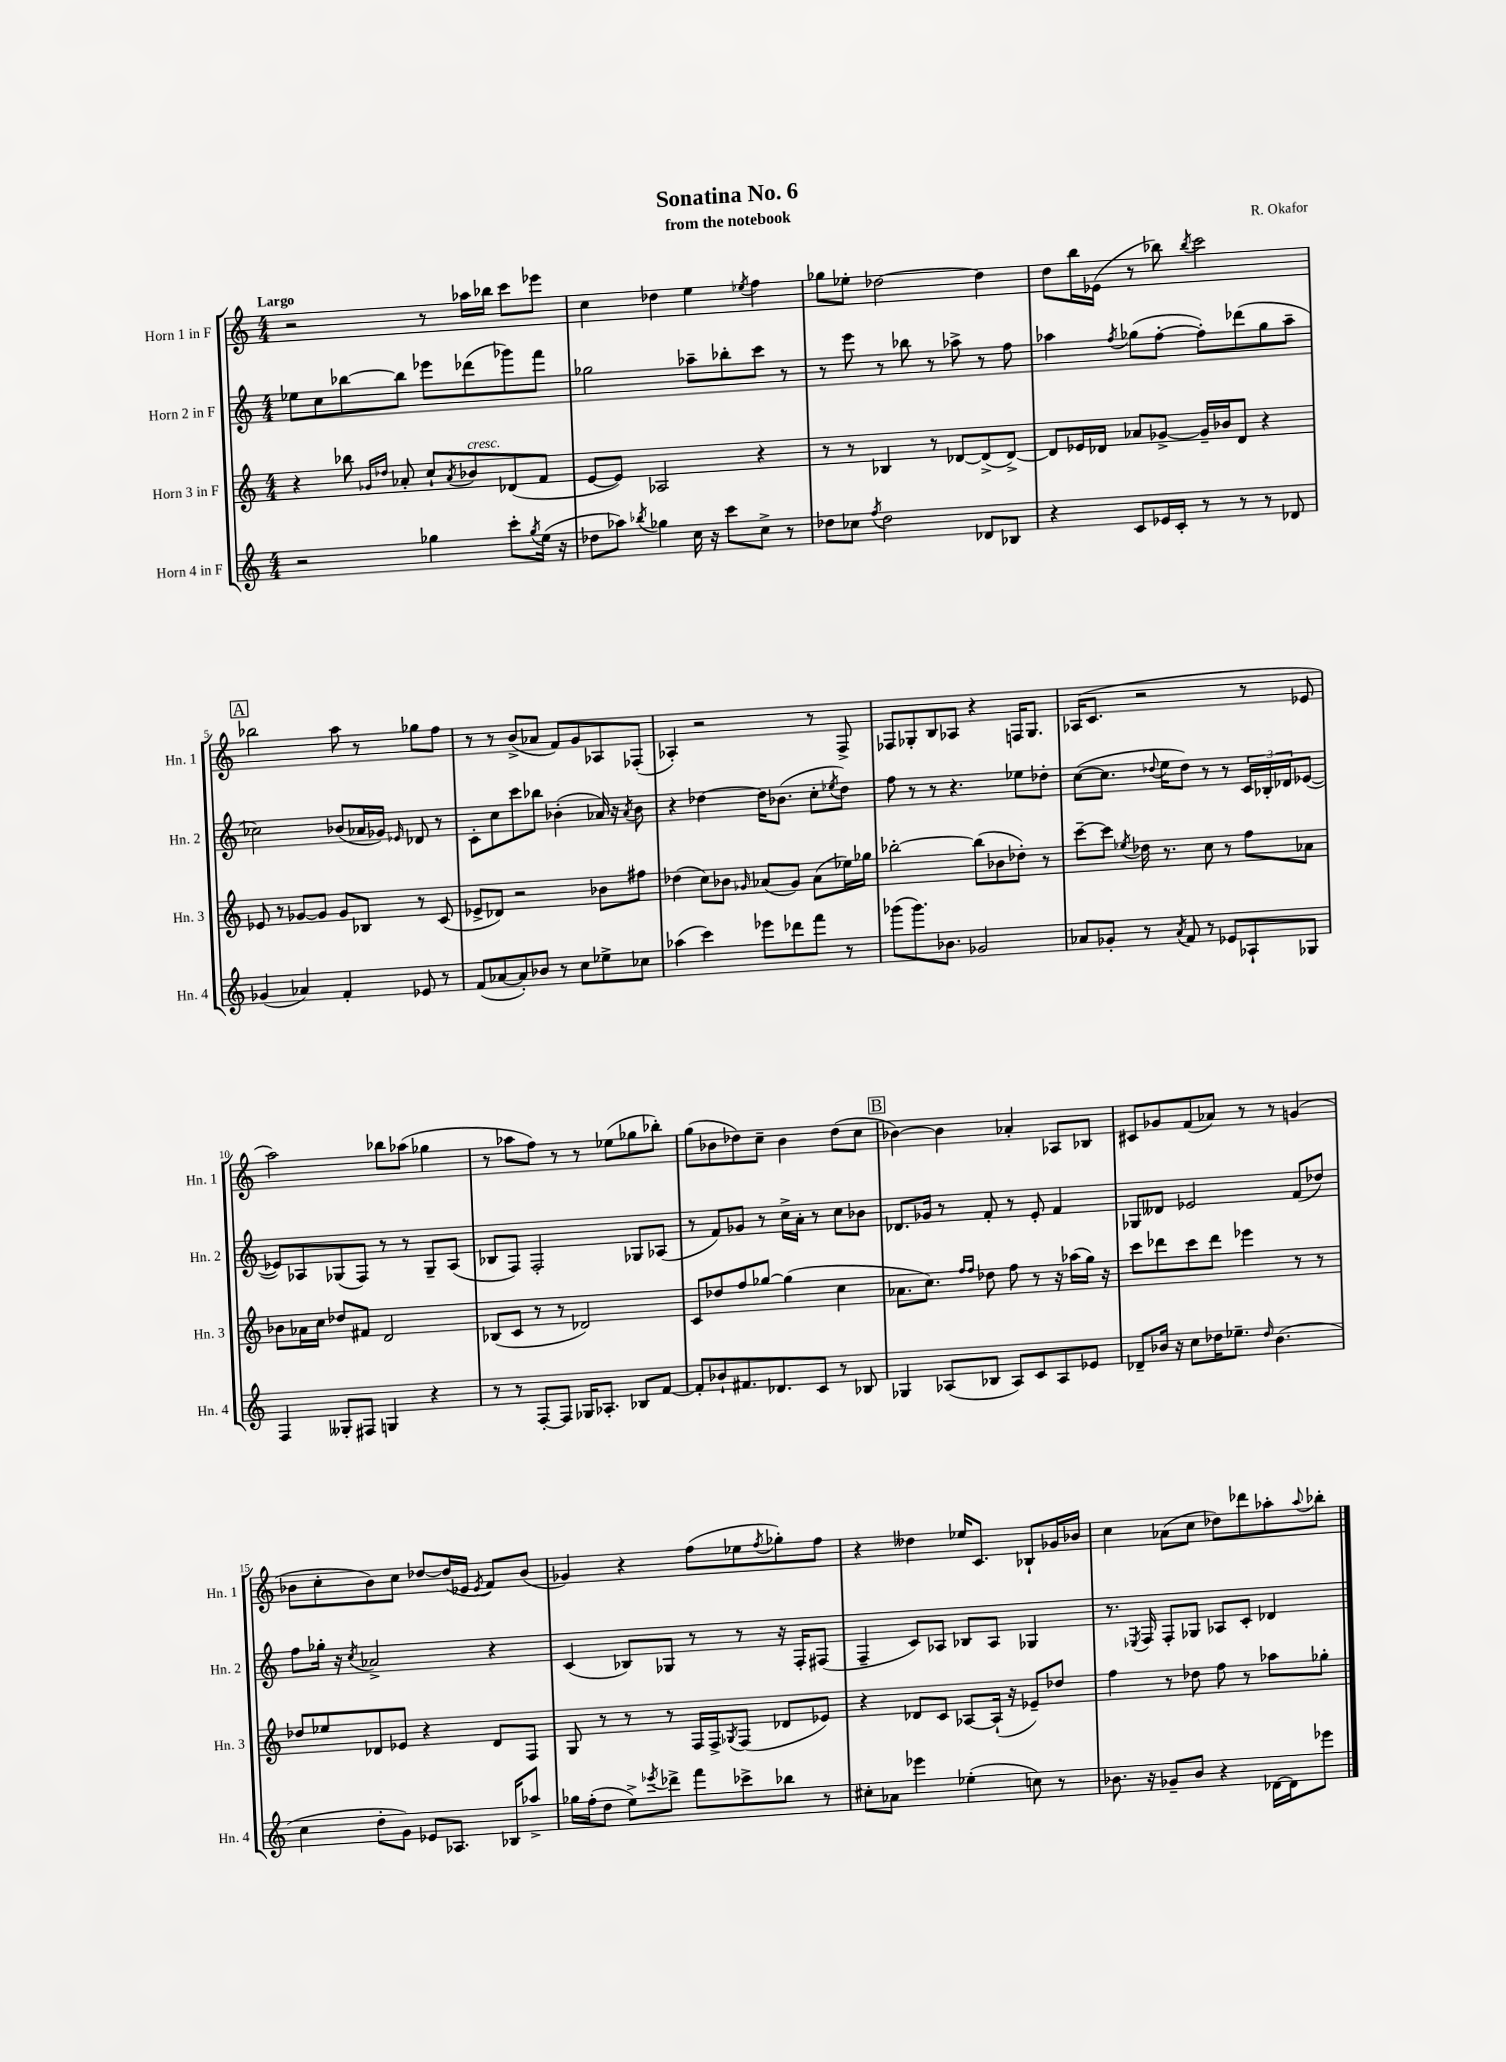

**kern	**kern	**kern	**kern
*staff4	*staff3	*staff2	*staff1
*clefG2	*clefG2	*clefG2	*clefG2
*k[]	*k[]	*k[]	*k[]
*M4/4	*M4/4	*M4/4	*M4/4
2r	4r	8ee-\L	2r
.	.	8cc\	.
.	8bb-\	[8bb-\	.
.	16qqg-/LL	.	.
.	16qqdd-/JJ	.	.
.	8a-'/	8bb-\]J	.
4gg-\	8cc`/L	8eee-\L	8r
.	8qa-/	.	.
.	8b-/	(8ddd-\	16aa-\LL
.	.	.	16bb-\JJ
8ccc'\L	(8d-/	8ggg-\)	8ccc\L
8qgg-/	.	.	.
(16ee\Jk	8f/J	8fff\J	8eee-\J
16r	.	.	.
=	=	=	=
8dd-\L	[8e/L	2gg-\	4cc\
8aa-\J)	8e/]J)	.	.
8qbb-/	.	.	.
4gg-\	2A-/	.	4dd-\
16cc\	.	8aa-~\L	4ee\
16r	.	.	.
8ccc\L	.	8bb-'\	.
.	.	.	8qee-/
8cc^\J	4r	8ccc\J	4ff\
8r	.	8r	.
=	=	=	=
8dd-\L	8r	8r	8gg-\L
8cc-\J	8r	8eee\	8ee-'\J
8qff/	.	.	.
2dd-\	4B-/	8r	[2dd-\
.	.	8bb-\	.
.	8r	8r	.
.	[8d-/L	8aa-^\	.
8d-/L	(8d-^/]	8r	4dd-\]
8B-/J	[8d-^/J)	8ff\	.
=	=	=	=
4r	8d-/]L	4aa-\	8dd\L
.	16e-/L	.	16bb\L
.	16d-/JJ	.	(16e-\JJ
.	.	8qff/	.
8c/L	8a-/L	(8gg-\L	8r
16e-/L	[8g-^/J	[8ff'\J	8bb-\)
16c'/JJ	.	.	.
.	.	.	8qbb-/
8r	16g-~/]LL	8ff'\]L)	2ccc\
.	16b-/J	.	.
8r	8d-/J	(8ddd-\	.
8r	4r	8gg-\	.
8d-/	.	8aa-~\J	.
=	=	=	=
(4g-/	8e-/	2cc-\)	2bb-\
.	8r	.	.
4a-/)	[8g-/L	.	.
.	8g-/]J	.	.
4f'/	8g-/L	(8b-/L	8aa\
.	8B-/J	16a-/L	8r
.	.	16g-/JJ)	.
.	.	16qqe-/	.
8e-/	8r	8d-/	8gg-\L
8r	(8c/	8r	8ff\J
=	=	=	=
(8f/L	8e-^/L	8c'\L	8r
[8a-/	8d-/J)	8cc\	8r
8a-'/])	2r	8ccc\	(8b^/L
8b-/J	.	8bb-\J	8a-/J
8r	.	(4b-'\	8f/L)
8cc\L	.	.	8g/
8ee-^\	8b-\L	16a-/)	8A-/
.	.	16r	.
.	.	8qa-/	.
8cc-\J	8ff#\J	8b-\	(8F-'/J
=	=	=	=
(4aa-\	(4dd-\	4r	4A-'/)
4ccc\)	8cc\L)	[4dd-\	2r
.	8b-\J	.	.
.	16qqg-/	.	.
8eee-\L	(8a-/L	16dd-\]LK	.
.	.	(8.b-\J	.
8ddd-\	8g-/J)	.	.
8fff\J	(8a-\L	8cc'\L	8r
.	.	8qee-/	.
8r	16ee-\L)	8dd-\J)	8F^/
.	16gg-\JJ	.	.
=	=	=	=
(8ggg-\L	[2bb-'\	8ff\	8F-/L
8.ggg-\)	.	8r	8G-'/
.	.	8r	8B/
8.b-\J	.	.	.
.	.	4.r	8A-/J
2g-/	(8bb-\]L	.	4r
.	8b-\	.	.
.	8dd-'\J)	8ee-\L	16F/LK
.	.	.	8.G-/J
.	8r	8dd-'\J	.
=	=	=	=
8a-/L	[8ccc~\L	([8cc\L	(16A-/LK
.	.	.	8.c/J
8g-'/J	8ccc\]J	8.cc\]J	.
.	8qee-/	.	.
8r	16dd-\	.	2r
.	.	8qqdd-/	.
.	8.r	16ee\LK	.
8qa-/	.	.	.
8f/	.	8dd-\J)	.
8r	8cc\	8r	.
8e-/L	8r	8r	.
8A-`/	8ff\L	24c/LL	8r
.	.	24B-'/	.
.	.	24d-/J	.
8G-/J	8a-\J	([8e-/J	8e-/
=	=	=	=
4F/	8b-\L	8e-/]L)	2aa\)
.	16a-\L	8A-/	.
.	16cc\JJ	.	.
8G--'/L	8dd-/L	(8G-/	.
8F#/J	8f#/J	8F/J)	.
4G/	2d/	8r	8bb-\L
.	.	8r	(8aa-\J
4r	.	8G-~/L	4gg-\
.	.	(8A-/J	.
=	=	=	=
8r	(8B-/L	8B-/L	8r
8r	8c/J	8F/J)	8aa-\L
[8F'/L	8r	2F'/	8ff\J)
8F/]J	8r	.	8r
16G-/LK	2d-/)	.	8r
8.A-'/J	.	.	.
.	.	.	(8ee-\L
8B-/L	.	8G-/L	8gg-\
[8f/J	.	(8A-/J	8bb-'\J)
=	=	=	=
8f'/]L	8c/L	8r	(8gg\L
8b-`/	8dd-/	8f/L)	8b-\
8.f#/	8ff/	8g-/J	8dd-\)
.	[8gg-/J	8r	8cc~\J
8.d-/	.	.	.
.	(4gg-\]	16cc^\LL	4b-\
.	.	16a'\JJ	.
8c/J	.	8r	.
8r	4cc\	8cc\L	(8dd-\L
8B-/	.	8b-\J	8cc\J
=	=	=	=
4G-/	8.a-\L	8.d-/L	[4b-\)
.	8.cc\J)	16g-/Jk	.
(8A-/L	.	8r	4b-\]
.	16qqff/LL	.	.
.	16qqff/JJ	.	.
8B-/J	8dd-\	8f'/	.
8A-/L)	8ff\	8r	4a-'/
8c/	8r	8e'/	.
8A-/	16r	4f/	8A-/L
.	(16aa-\LL	.	.
8e-/J	16gg\JJ)	.	8B-/J
.	16r	.	.
=	=	=	=
8d-~/L	8ccc\L	8G-/L	8c#/L
16b-/Jk	8ddd-\	8d--/J	8g-/
16r	.	.	.
8cc\L	8ccc\	2e-/	(8f/
16dd-\K	8ddd-\J	.	8a-/J)
8.ee-~\J	.	.	.
.	4eee-\	.	8r
16qqdd-/	.	.	.
(4.b-\	.	.	8r
.	8r	(8f/L	(4g/
.	8r	8dd-/J)	.
=	=	=	=
4cc\	8dd-/L	8ff\L	8b-\L
.	8ee-/	16gg-'\Jk	8cc'\
.	.	16r	.
.	.	8qcc/	.
8dd'\L	8d-/	2a-^/	8b-\)
8g\J)	8e-/J	.	8cc\J
8e-/L	4r	.	[8dd-/L
8.A-/J	.	.	(16dd-/]L
.	.	.	16e-/JJ
.	.	.	8qe-/
.	8d-/L	4r	8f/L)
16B-/LK	.	.	.
8aa-^/J	8F/J	.	(8b-/J
=	=	=	=
16gg-\LL	8G/	(4c/	4g-/)
(16ff'\J	.	.	.
8dd\J	8r	.	.
8ee^\L)	8r	8B-/L)	4r
8qeee-/	.	.	.
8ddd-^\J	8r	8G-/J	.
8fff\L	16F/LL	8r	(8ff\L
.	16F^/J	.	.
.	8qG-/	.	.
8ccc-^\	(8F/J	8r	8ee-\
.	.	.	8qff/
8bb-\J	8d-/L	16r	8gg-'\)
.	.	16F'/LK	.
8r	8e-/J)	(8F#/J	8ff\J
=	=	=	=
8cc#'\L	4r	4F~/	4r
8a-\J	.	.	.
4eee-\	8d-/L	8c/L)	4dd--\
.	8c/J	8A-/J	.
(4ee-'\	[8A-/L	8B-/L	16ee-/LK
.	.	.	8.c/J
.	(16A-`/]Jk	8A-/J	.
.	16r	.	.
8cc\)	8e-~/L)	4G-/	8B-`/L
8r	8dd-/J	.	16g-/L
.	.	.	16b-/JJ
=	=	=	=
8.b-\	4ff\	8.r	4cc\
.	.	8qE-/	.
16r	.	16F/	.
8g-~/L	8r	8F'/L	(8a-\L
8b-/J	8dd-\	8G-/J	8cc\J
4r	8ff\	8A-/L	8dd-\L)
.	8r	8c'/J	8ddd-\
[16d-\LL	8aa-\L	4d-/	8aa-'\
16d-\]J	.	.	.
.	.	.	8qqaa-/
8eee-\J	8gg-'\J	.	8bb-'\J
==	==	==	==
*-	*-	*-	*-
